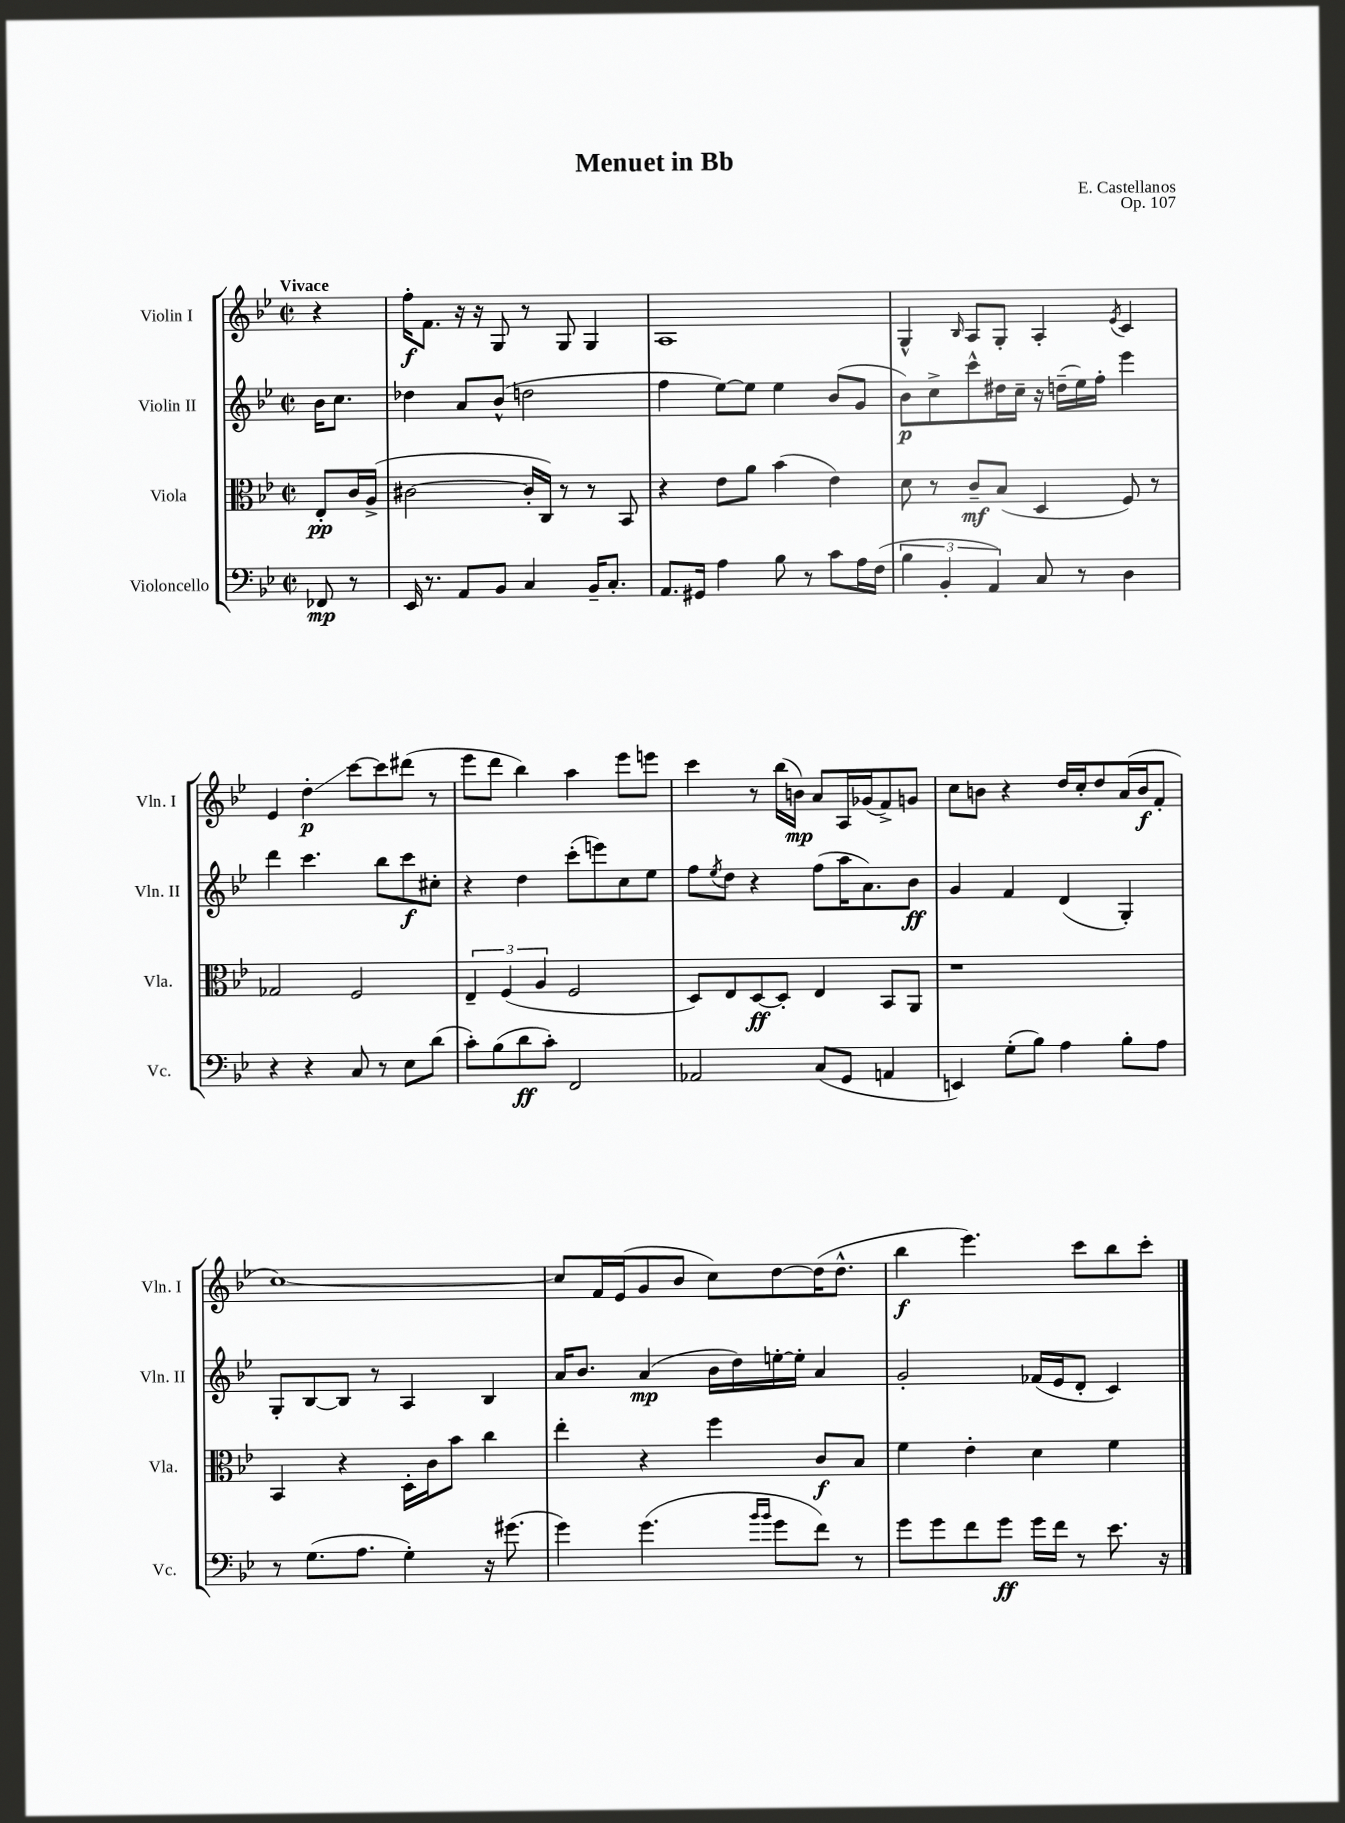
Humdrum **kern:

**kern	**kern	**kern	**kern
*staff4	*staff3	*staff2	*staff1
*clefF4	*clefC3	*clefG2	*clefG2
*k[b-e-]	*k[b-e-]	*k[b-e-]	*k[b-e-]
*M2/2	*M2/2	*M2/2	*M2/2
*met(c|)	*met(c|)	*met(c|)	*met(c|)
8FF-/	8E-'/L	16b-\LK	4r
.	.	8.cc\J	.
8r	16c/L	.	.
.	(16A^/JJ	.	.
=	=	=	=
16EE-/	[2c#\	4dd-\	16ff'\LK
8.r	.	.	8.f\J
8AA/L	.	8a/L	16r
.	.	.	16r
8BB-/J	.	(8b-^^/J	8G/
4C/	16c#'/]LL	2dd\	8r
.	16C/JJ)	.	.
.	8r	.	8G/
16BB-~/LK	8r	.	4G/
8.C'/J	.	.	.
.	8BB-/	.	.
=	=	=	=
8.AA/L	4r	4ff\	1A
16GG#/Jk	.	.	.
4A\	8e-\L	[8ee-\L)	.
.	8a\J	8ee-\]J	.
8B-\	(4b-\	4ee-\	.
8r	.	.	.
8c\L	4e-\)	(8b-/L	.
16A\L	.	8g/J	.
(16F\JJ	.	.	.
=	=	=	=
6B-\	8d\	8b-\L)	4G^^/
.	8r	8cc^\	.
6BB-'/	.	.	.
.	.	.	16qqB-/
.	8c~/L	8ccc^^\	8A/L
6AA/)	.	.	.
.	(8B-/J	16dd#\L	8G'/J
.	.	16cc~\JJ	.
8C/	4D/	16r	4A'/
.	.	(16dd~\LL	.
8r	.	16ee-\)	.
.	.	16ff'\JJ	.
.	.	.	8qe-/
4D\	8F/)	4eee-\	4c/
.	8r	.	.
=	=	=	=
4r	2G-/	4ddd\	4e-/
4r	.	4.ccc\	4dd'\
8C/	2F/	.	[8ccc\L
8r	.	8bb-\L	8ccc\]
8E-\L	.	8ccc\	(8ddd#\J
(8d\J	.	8cc#'\J	8r
=	=	=	=
8c'\L)	6E-~/	4r	8eee-\L
(8B-\	.	.	8ddd\J
.	(6F/	.	.
8d\	.	4dd\	4bb-\)
.	6A/	.	.
8c'\J)	.	.	.
2FF/	2F/	(8ccc'\L	4aa\
.	.	8eee\)	.
.	.	8cc\	8eee-\L
.	.	8ee-\J	8eee\J
=	=	=	=
2AA-/	8D/L)	8ff\L	4ccc\
.	.	8qee-/	.
.	8E-/	8dd\J	.
.	[8D/	4r	8r
.	8D'/]J	.	(16bb-\LL
.	.	.	16b\JJ)
(8C/L	4E-/	(8ff\L	8a/L
8GG/J	.	16aa\K	16A/L
.	.	8.a\)	(16g-/J
4AA/	8BB-/L	.	8f^/)
.	8AA/J	8b-\J	8g/J
=	=	=	=
4EE/)	1r	4g/	8cc\L
.	.	.	8b\J
(8G'\L	.	4f/	4r
8B-\J)	.	.	.
4A\	.	(4d/	16dd/LL
.	.	.	16cc'/J
.	.	.	8dd/
8B-'\L	.	4G'/)	(16a/L
.	.	.	16b/J
8A\J	.	.	8f'/J
=	=	=	=
8r	4BB-/	8G'/L	[1cc)
(8.G\L	.	[8B-/	.
.	4r	8B-/]J	.
8.A\J	.	.	.
.	.	8r	.
4G'\)	16D'\LL	4A/	.
.	16c\J	.	.
.	8b-\J	.	.
16r	4cc\	4B-/	.
(8.g#\	.	.	.
=	=	=	=
4g\)	4ee-'\	16a/LK	8cc/]L
.	.	8.b-/J	.
.	.	.	16f/L
.	.	.	(16e-/J
(4.g\	4r	(4a/	8g/
.	.	.	8b-/J
.	4ff\	16b-\LL	8cc\L)
.	.	16dd\)	.
16qqb-/LL	.	.	.
16qqb-/JJ	.	.	.
8g\L	.	[16ee'\	[8dd\
.	.	16ee'\]JJ	.
8f\J)	8c/L	4a/	(16dd\]K
.	.	.	8.dd^^\J
8r	8B-/J	.	.
=	=	=	=
8g\L	4f\	2g'/	4bb-\
8g\	.	.	.
8f\	4e-'\	.	4.eee-\)
8g\J	.	.	.
16g\LL	4d\	(16f-/LL	.
16f\JJ	.	16e-/J	.
8r	.	8d'/J	8ccc\L
8.e-\	4f\	4c/)	8bb-\
.	.	.	8ccc'\J
16r	.	.	.
==	==	==	==
*-	*-	*-	*-
